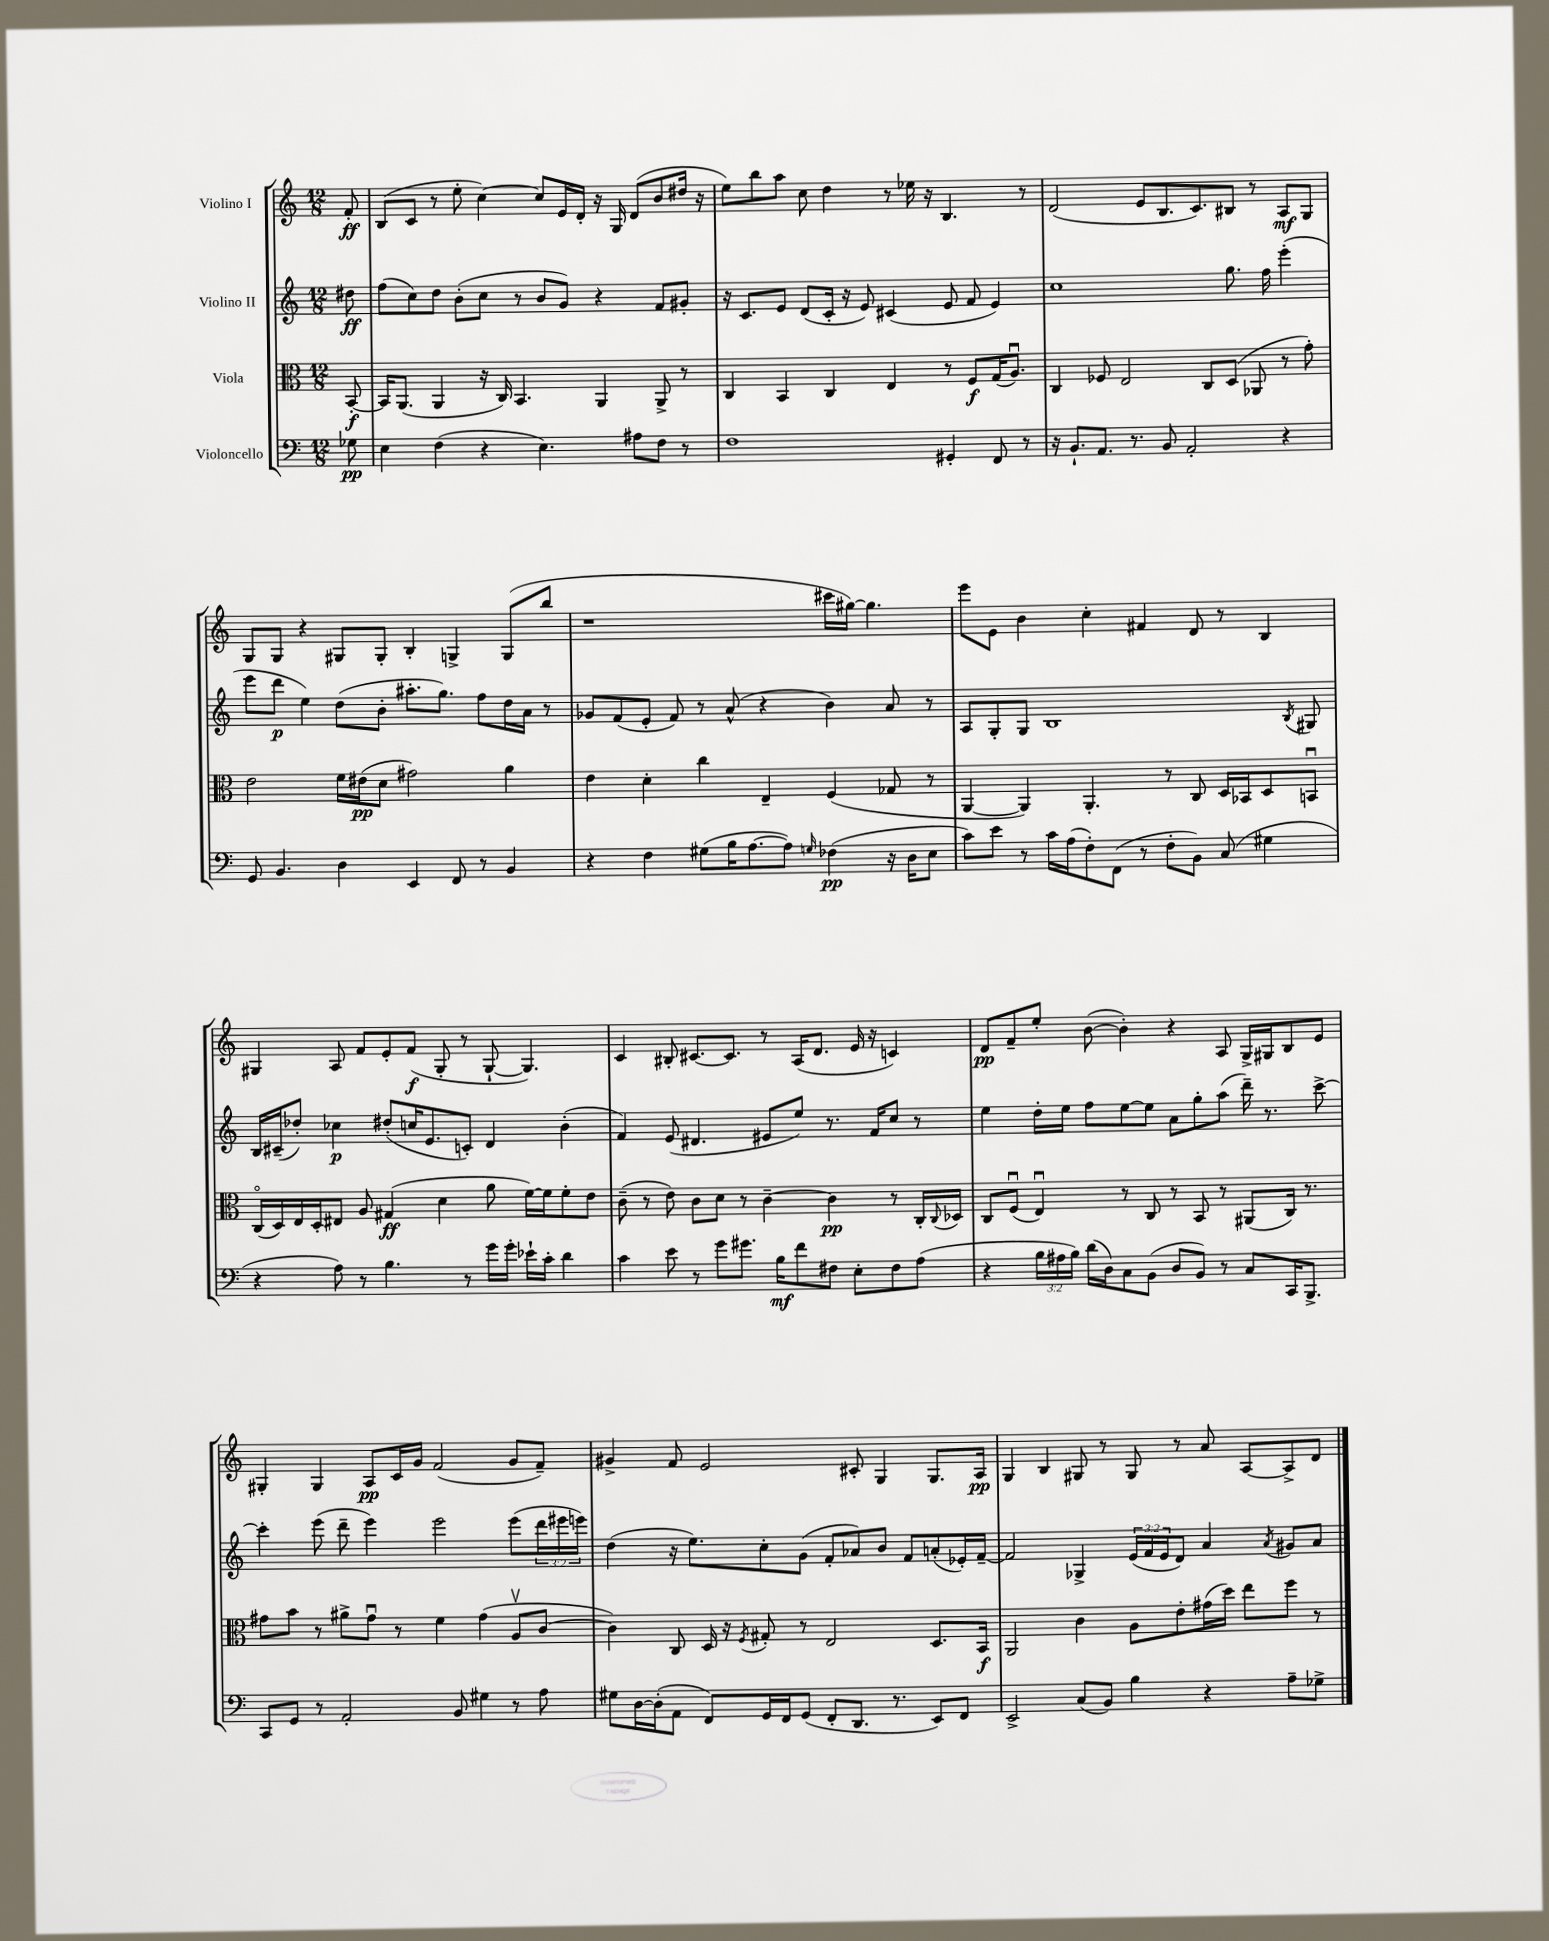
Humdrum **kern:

**kern	**kern	**kern	**kern
*staff4	*staff3	*staff2	*staff1
*clefF4	*clefC3	*clefG2	*clefG2
*k[]	*k[]	*k[]	*k[]
*M12/8	*M12/8	*M12/8	*M12/8
8G-	[8BB'	8dd#	8f'
=	=	=	=
4E	16BB]	(8ff	(8B
.	(8.AA	.	.
.	.	8cc)	8c
(4F	4AA	8dd	8r
.	.	(8b'	8ee'
4r	16r	8cc	[4cc)
.	16C)	.	.
.	4.BB	8r	.
4.E)	.	8b	8cc]
.	.	8g)	16e
.	.	.	16d'
.	4AA	4r	16r
.	.	.	16G
8A#	.	.	(8d
8F	8AA^	8f	8b
8r	8r	8g#'	16dd#
.	.	.	16r
=	=	=	=
1F	4C	16r	8ee)
.	.	8.c	.
.	.	.	8bb
.	4BB	8e	8aa
.	.	(8d	8cc
.	4C	16c'	4dd
.	.	16r	.
.	.	8e)	.
.	4E	(4c#	8r
.	.	.	16ee-
.	.	.	16r
4GG#'	8r	8e	4.B
.	8F	8f	.
8FF	(16G	4e)	.
.	8.Au)	.	.
8r	.	.	8r
=	=	=	=
16r	4C	1cc	(2d
8.BB`	.	.	.
8.AA	8F-	.	.
.	2E	.	.
8.r	.	.	.
.	.	.	8e
8BB	.	.	8.B
2AA'	.	.	.
.	.	.	8.c)
.	8C	.	.
.	(8D	8.gg	8B#
.	8AA-	.	8r
.	.	16ff	.
4r	8r	(4eee'	8A
.	8g')	.	8G
=	=	=	=
8GG	2e	8eee	8G
4.BB	.	8ddd	8G
.	.	4ee)	4r
4D	16f	(8dd	8G#
.	(16e#	.	.
.	8d	8b'	8G#'
4EE	2g#)	8.aa#'	4B'
.	.	8.gg)	.
8FF	.	.	4G^
8r	.	8ff	.
4BB	4a	16dd	(8G
.	.	16a	.
.	.	8r	8bb
=	=	=	=
4r	4e	8g-	1r
.	.	(8f	.
4F	4d'	8e'	.
.	.	8f)	.
(8G#	4cc	8r	.
16B	.	(8a^^	.
[8.A	.	.	.
.	4E~	4r	.
8A])	.	.	.
16qqG	.	.	.
(4F-	(4F	4b)	16ccc#
.	.	.	[16gg#)
.	.	.	4.gg#]
16r	8G-	8a	.
16D	.	.	.
8E	8r	8r	.
=	=	=	=
8c)	[4AA	8A	8eee
8e	.	8G'	8e
8r	4AA])	8G	4b
16c	.	1B	.
(16A	.	.	.
8F')	4.AA'	.	4cc'
(8FF	.	.	.
8r	.	.	4f#
8F'	8r	.	.
8BB)	8C	.	8d
(8C	16D	.	8r
.	16BB-	.	.
4G#	8D	.	4B
.	.	8qB	.
.	8BBu	8G#	.
=	=	=	=
4r	(16Co	16B	4G#
.	16D)	(16c#~	.
.	16E	8dd-')	.
.	16D'	.	.
8A)	8E#	4cc-	8A
8r	8A	.	8f
4.B	(4G#	(8dd#'	8e'
.	.	16cc	(8f
.	.	8.e	.
.	4d	.	8G#'
8r	.	8c')	8r
16g	8a	4d	[8G#`
16g'	.	.	.
16e-`	[16f)	.	4.G#])
16c'	16f]	.	.
4d	8f'	(4b'	.
.	8e	.	.
=	=	=	=
4c	(8c~	4f)	4c
.	8r	.	.
8e	8e)	(8e	8B#'
8r	8c	4.d#	[8.c#
8g	8d	.	.
.	.	.	8.c#]
8.g#	8r	.	.
.	[4c~	8e#	8r
16B	.	.	.
8f	.	8ee)	(16A
.	.	.	8.d
8F#	4c]	8.r	.
8E'	.	.	16e
.	.	16f	16r
8F#	8r	8cc	4c)
(8A	16C'	8r	.
.	8qqC	.	.
.	16D-	.	.
=	=	=	=
4r	8C	4ee	8d
.	(8Fu	.	8f~
24B	4Eu)	16dd'	8ee'
24A#	.	.	.
.	.	16ee	.
24B)	.	.	.
(16d	.	8ff	([8b
16D)	.	.	.
8C	8r	[8ee	4b'])
(8BB	8C	8ee]	.
8D	8r	8a	4r
8BB)	8BB	8gg'	.
8r	8r	(8aa	8A
8C	(8AA#	16ddd~)	16G^
.	.	8.r	16G#
16CC	16C)	.	8B
8.BBB^	8.r	.	.
.	.	[8ccc^	8e
=	=	=	=
8CC	8g#	4ccc']	4G#'
8GG	8b	.	.
8r	8r	(8eee	4G#
2AA'	8a#^	8ddd~	.
.	8g#u	4eee)	8A
.	8r	.	16c
.	.	.	16g
.	4f	2eee	(2f
8BB	.	.	.
4G#	(4g#	.	.
8r	8Av	(8eee	8g
8A	[8c	24ddd	8f~)
.	.	24eee#	.
.	.	24eee)	.
=	=	=	=
8G#	4c])	(4dd	4g#^
[16D	.	.	.
(16D']	.	.	.
8AA	8C	16r	8f
.	.	8.ee)	.
8FF)	16D	.	2e
.	16r	.	.
.	8qF	.	.
16GG	8G#'	8cc'	.
16FF	.	.	.
(8GG	8r	(8g	.
8FF'	2E	8f'	.
8.DD	.	8a-)	8c#'
.	.	8b	4G
8.r	.	.	.
.	.	8f	.
8EE)	8.D	(8a'	8.G
8FF	.	16e-')	.
.	16BB	[16f~	16A
=	=	=	=
2EE^	2AA	2f]	4G
.	.	.	4B
(8C	4c	4G-^	8G#
8BB)	.	.	8r
4B	8A	(24e	8G#
.	.	24f	.
.	.	24e	.
.	8e'	8d)	8r
4r	(16g#	4a	8a
.	16dd)	.	.
.	8ee	.	[8A
.	.	8qa	.
8A~	8ff	8g#	8A^]
8G-^	8r	8a	8d
==	==	==	==
*-	*-	*-	*-
